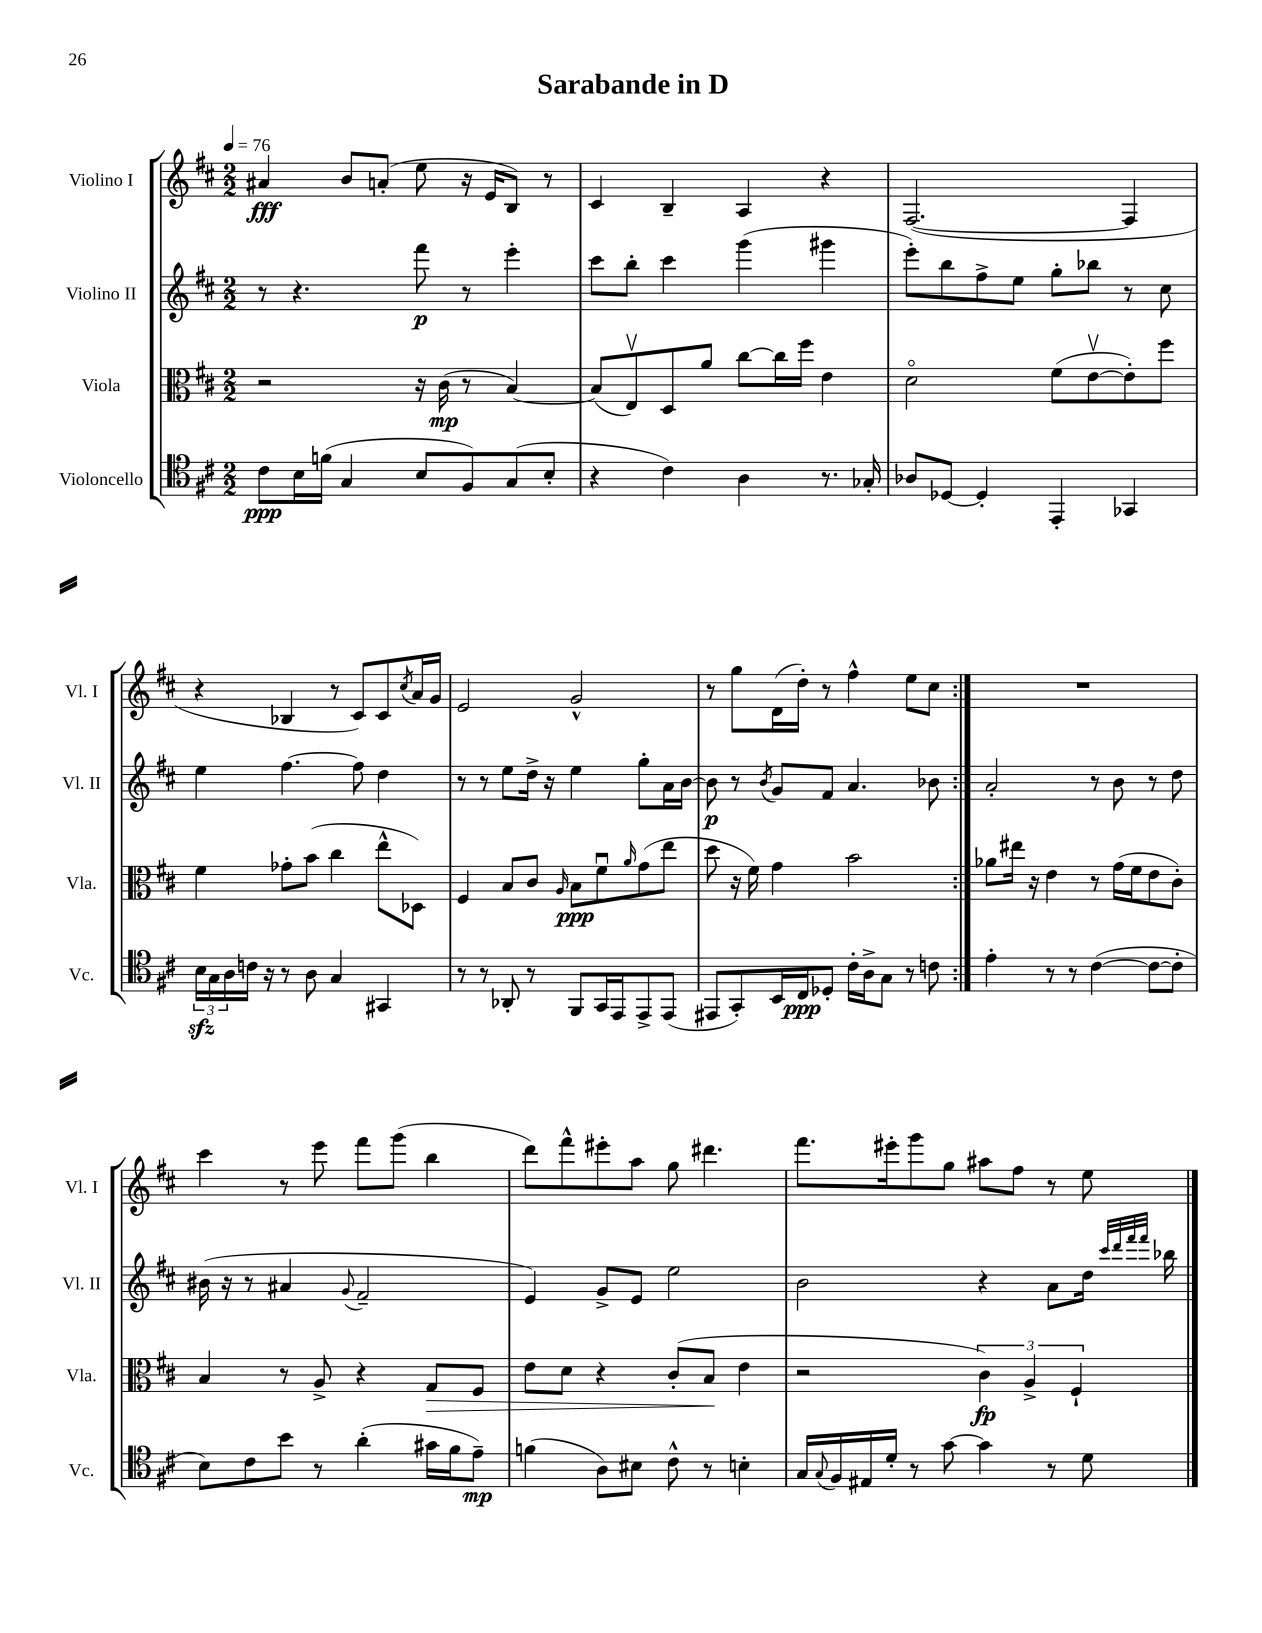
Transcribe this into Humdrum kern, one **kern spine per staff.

**kern	**dynam	**kern	**dynam	**kern	**dynam	**kern	**dynam
*part4	*part4	*part3	*part3	*part2	*part2	*part1	*part1
*staff4	*staff4	*staff3	*staff3	*staff2	*staff2	*staff1	*staff1
*I"Violoncello	*	*I"Viola	*	*I"Violino II	*	*I"Violino I	*
*I'Vc.	*	*I'Vla.	*	*I'Vl. II	*	*I'Vl. I	*
*clefC4	*	*clefC3	*	*clefG2	*	*clefG2	*
*k[f#c#]	*	*k[f#c#]	*	*k[f#c#]	*	*k[f#c#]	*
*M2/2	*	*M2/2	*	*M2/2	*	*M2/2	*
*MM76	*	*MM76	*	*MM76	*	*MM76	*
=1	=1	=1	=1	=1	=1	=1	=1
8c#\L	ppp	2r	.	8r	.	4a#X/	fff
16B\L	.	.	.	4.r	.	.	.
(16fn\JJ	.	.	.	.	.	.	.
4G/	.	.	.	.	.	8b/L	.
.	.	.	.	.	.	(8an'/J	.
8B/L	.	16r	.	8fff#\	p	8ee\	.
.	.	(16c#\	mp	.	.	.	.
8F#/)	.	8r	.	8r	.	16r	.
.	.	.	.	.	.	16e/KL	.
(8G/	.	[4B/)	.	4eee'\	.	8B/J)	.
8B'/J	.	.	.	.	.	8r	.
=2	=2	=2	=2	=2	=2	=2	=2
4r	.	(8B/L]	.	8ccc#\L	.	4c#/	.
.	.	8Ev/)	.	8bb'\J	.	.	.
4c#\)	.	8D/	.	4ccc#\	.	4B~/	.
.	.	8a/J	.	.	.	.	.
4A\	.	[8cc#\L	.	(4ggg\	.	4A/	.
.	.	16cc#\L]	.	.	.	.	.
.	.	16ff#\JJ	.	.	.	.	.
8.r	.	4e\	.	4ggg#X\	.	4r	.
16G-X'/	.	.	.	.	.	.	.
=3	=3	=3	=3	=3	=3	=3	=3
8A-X/L	.	2d\	.	8eee'\L)	.	([2.F#/	.
[8D-X/J	.	.	.	8bb\	.	.	.
4D-'/]	.	.	.	8ff#^\	.	.	.
.	.	.	.	8ee\J	.	.	.
4EE'/	.	(8f#\L	.	8gg'\L	.	.	.
.	.	[8ev\	.	8bb-X\J	.	.	.
4GG-X/	.	8e'\])	.	8r	.	4F#/]	.
.	.	8ff#\J	.	8cc#\	.	.	.
!!LO:LB:g=z
=4	=4	=4	=4	=4	=4	=4	=4
24Bzz\LL	.	4f#\	.	4ee\	.	4r	.
24G\	.	.	.	.	.	.	.
24A\	.	.	.	.	.	.	.
16cn\JJ	.	.	.	.	.	.	.
16r	.	.	.	.	.	.	.
8r	.	8g-X'\L	.	[4.ff#\	.	4B-X/	.
8A\	.	(8b\J	.	.	.	.	.
4G/	.	4cc#\	.	.	.	8r	.
.	.	.	.	8ff#\]	.	8c#/L)	.
4GG#X/	.	8ee^^\L	.	4dd\	.	8c#/	.
.	.	.	.	.	.	8qcc#/	.
.	.	8D-X\J)	.	.	.	16a/L	.
.	.	.	.	.	.	16g/JJ	.
=5	=5	=5	=5	=5	=5	=5	=5
8r	.	4F#/	.	8r	.	2e/	.
8r	.	.	.	8r	.	.	.
8AA-X'/	.	8B/L	.	8ee\L	.	.	.
8r	.	8c#/J	.	16dd^\Jk	.	.	.
.	.	.	.	16r	.	.	.
.	.	16qqA/	.	.	.	.	.
8FF#/L	.	8B\L	ppp	4ee\	.	2g^^/	.
16GG/L	.	8f#u\	.	.	.	.	.
16EE/J	.	.	.	.	.	.	.
.	.	16qqa/	.	.	.	.	.
8EE^/	.	(8g\	.	8gg'\L	.	.	.
(8EE/J	.	8ee\J	.	16a\L	.	.	.
.	.	.	.	[16b\JJ	.	.	.
=6	=6	=6	=6	=6	=6	=6	=6
8EE#X/L	.	8dd\	.	8b\]	p	8r	.
8GG'/)	.	16r	.	8r	.	8gg\L	.
.	.	16f#\)	.	.	.	.	.
.	.	.	.	8qb/	.	.	.
16BB/L	.	4g\	.	8g/L	.	(16d\L	.
16C#/J	ppp	.	.	.	.	16dd'\JJ)	.
8D-X'/J	.	.	.	8f#/J	.	8r	.
16c#'\LL	.	2b\	.	4.a/	.	4ff#^^\	.
16A^\J	.	.	.	.	.	.	.
8G\J	.	.	.	.	.	.	.
8r	.	.	.	.	.	8ee\L	.
8cn\	.	.	.	8b-X\	.	8cc#\J	.
=7:|!	=7:|!	=7:|!	=7:|!	=7:|!	=7:|!	=7:|!	=7:|!
4e'\	.	8a-X\L	.	2a'/	.	1r	.
.	.	16ee#X\Jk	.	.	.	.	.
.	.	16r	.	.	.	.	.
8r	.	4e\	.	.	.	.	.
8r	.	.	.	.	.	.	.
([4c#\	.	8r	.	8r	.	.	.
.	.	(16g\LL	.	8b\	.	.	.
.	.	16f#\J	.	.	.	.	.
8c#\L_	.	8e\	.	8r	.	.	.
8c#'\J]	.	8c#'\J)	.	8dd\	.	.	.
!!LO:LB:g=z
=8	=8	=8	=8	=8	=8	=8	=8
8B\L)	.	4B/	.	(16b#X\	.	4ccc#\	.
.	.	.	.	16r	.	.	.
8c#\	.	.	.	8r	.	.	.
8b\J	.	8r	.	4a#X/	.	8r	.
8r	.	8A^/	.	.	.	8eee\	.
.	.	.	.	8qqg/	.	.	.
(4a'\	.	4r	.	2f#~/	.	8fff#\L	.
.	.	.	.	.	.	(8ggg\J	.
!	!	!	!LO:HP:b	!	!	!	!
16g#X\LL	.	8G/L	>	.	.	4bb\	.
16f#\J	.	.	.	.	.	.	.
8e~\J)	mp	8F#/J	.	.	.	.	.
=9	=9	=9	=9	=9	=9	=9	=9
(4fn\	.	8e\L	.	4e/)	.	8ddd\L)	.
.	.	8d\J	.	.	.	8fff#^^\	.
8A\L)	.	4r	.	8g^/L	.	8eee#X'\	.
8B#X\J	.	.	.	8e/J	.	8aa\J	.
8c#^^\	.	(8c#'/L	.	2ee\	.	8gg\	.
8r	.	8B/J	.	.	.	4.ddd#X\	.
4Bn'\	.	4e\	]	.	.	.	.
=10	=10	=10	=10	=10	=10	=10	=10
16G/LL	.	2r	.	2b\	.	8.fff#\L	.
8qqG/	.	.	.	.	.	.	.
16F#/	.	.	.	.	.	.	.
16E#X/	.	.	.	.	.	.	.
16d'/JJ	.	.	.	.	.	16eee#X'\k	.
8r	.	.	.	.	.	8ggg\	.
[8g\	.	.	.	.	.	8gg\J	.
4g\]	.	6c#\)	fp	4r	.	8aa#X\L	.
.	.	.	.	.	.	8ff#\J	.
.	.	6A^/	.	.	.	.	.
8r	.	.	.	8a\L	.	8r	.
.	.	6F#`/	.	.	.	.	.
8d\	.	.	.	16dd\Jk	.	8ee\	.
.	.	.	.	32qqccc#/LLL	.	.	.
.	.	.	.	32qqddd/	.	.	.
.	.	.	.	32qqfff#/	.	.	.
.	.	.	.	32qqfff#/JJJ	.	.	.
.	.	.	.	16bb-X\	.	.	.
==	==	==	==	==	==	==	==
*-	*-	*-	*-	*-	*-	*-	*-
